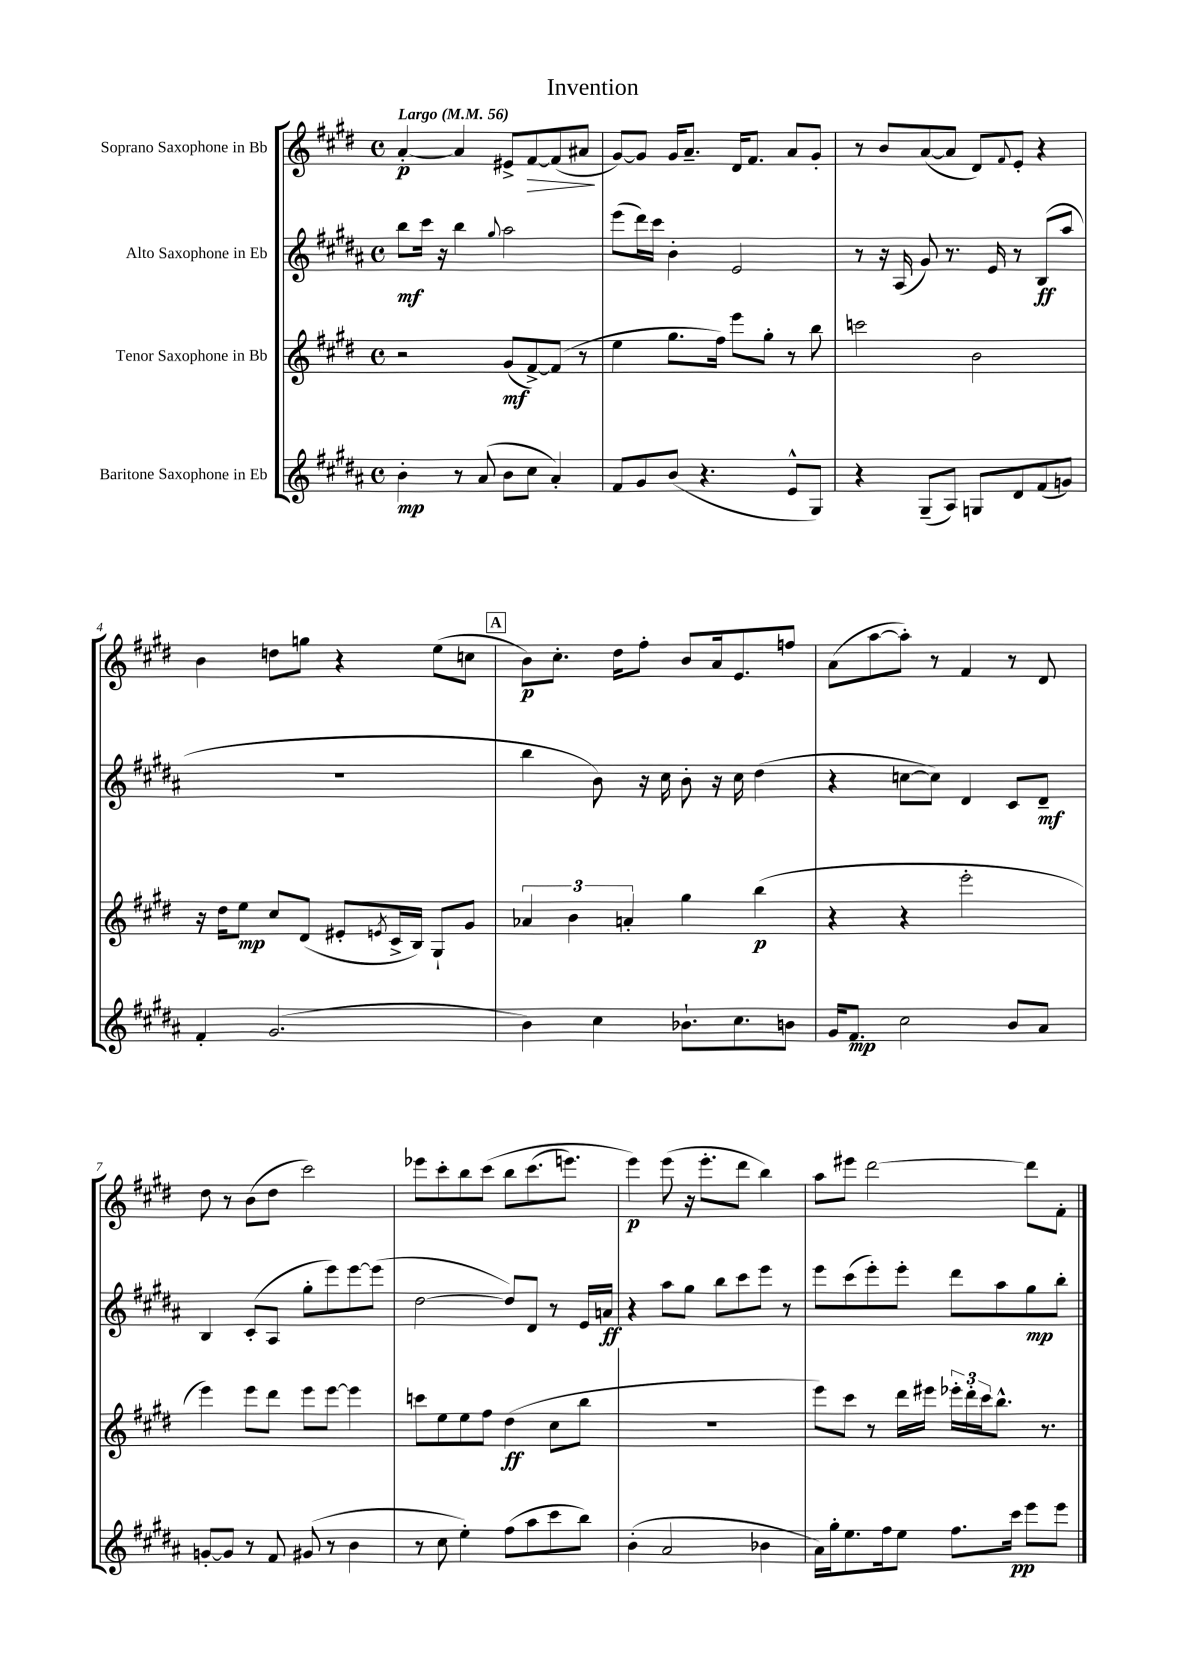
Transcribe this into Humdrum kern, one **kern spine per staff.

**kern	**kern	**kern	**kern
*staff4	*staff3	*staff2	*staff1
*clefG2	*clefG2	*clefG2	*clefG2
*k[f#c#g#d#a#]	*k[f#c#g#d#]	*k[f#c#g#d#a#]	*k[f#c#g#d#]
*M4/4	*M4/4	*M4/4	*M4/4
*met(c)	*met(c)	*met(c)	*met(c)
*MM56	*MM56	*MM56	*MM56
4b'\	2r	8bb\L	[4a'/
.	.	16ccc#\Jk	.
.	.	16r	.
8r	.	4bb\	4a/]
(8a#/	.	.	.
.	.	8qqgg#/	.
8b\L	(8g#/L	2aa#\	8e#^/L
8cc#\J	[8f#^/)	.	[8f#/
4a#'/)	(8f#/]J	.	(8f#/]
.	8r	.	8a#/J
=	=	=	=
8f#/L	4ee\	(8eee\L	[8g#/L)
8g#/	.	16ddd#\L)	8g#/]J
.	.	16ccc#\JJ	.
(8b/J	8.gg#\L	4b'\	16g#/LK
.	.	.	8.a~/J
4.r	.	.	.
.	16ff#\Jk)	.	.
.	8eee\L	2e/	16d#/LK
.	.	.	8.f#/J
.	8gg#'\J	.	.
8e^^/L	8r	.	8a/L
8G#/J)	8bb\	.	8g#'/J
=	=	=	=
4r	2ccc\	8r	8r
.	.	16r	8b/L
.	.	(16A#/	.
(8G#~/L	.	8g#/)	([8a/
8A#/J)	.	8.r	8a/]J
8G/L	2b\	.	8d#/L)
.	.	16e/	.
.	.	.	8qqf#/
8d#/	.	8r	8e'/J
(8f#/	.	(8B/L	4r
8g/J)	.	8aa#/J	.
=	=	=	=
4f#'/	16r	1r	4b\
.	16dd#\LK	.	.
.	8ee\J	.	.
(2.g#/	8cc#/L	.	8dd\L
.	(8d#/J	.	8gg\J
.	8e#'/L	.	4r
.	8qe/	.	.
.	16c#^/L	.	.
.	16B/JJ)	.	.
.	8G#`/L	.	(8ee\L
.	8g#/J	.	8cc\J
=	=	=	=
4b\)	6a-/	4bb\	8b\L)
.	.	.	8.cc#'\J
.	6b\	.	.
4cc#\	.	8b\)	.
.	.	.	16dd#\LK
.	6a'/	.	.
.	.	16r	8ff#'\J
.	.	16cc#\	.
8.b-`\L	4gg#\	8b'\	8b/L
.	.	16r	16a/k
8.cc#\	.	16cc#\	8.e/
.	(4bb\	(4dd#\	.
8b\J	.	.	8ff/J
=	=	=	=
16g#/LK	4r	4r	(8a\L
8.f#/J	.	.	.
.	.	.	[8aa\
2cc#\	4r	[8cc\L	8aa'\]J)
.	.	8cc\]J)	8r
.	2eee'\	4d#/	4f#/
8b/L	.	8c#/L	8r
8a#/J	.	8d#~/J	8d#/
=	=	=	=
[8g'/L	4eee\)	4B/	8dd#\
8g/]J	.	.	8r
8r	8eee\L	(8c#'/L	(8b\L
8f#/	8ddd#\J	8A#/J	8dd#\J
(8g#/	8eee\L	8gg#'\L	2ccc#\)
8r	[8eee\J	8eee\)	.
4b\	4eee\]	[8eee\	.
.	.	(8eee\]J	.
=	=	=	=
8r	8ccc\L	[2dd#\	8eee-\L
8cc#\	8ee\	.	8ccc#'\
4ee'\)	8ee\	.	8bb\
.	8ff#\J	.	&(8ccc#\J
(8ff#\L	(4dd#\	8dd#/]L)	8bb\L
8aa#\	.	8d#/J	(8.ccc#\
8ccc#\	8cc#\L	8r	.
.	.	.	8.eee\J)
8bb\J)	8bb\J	16e/LL	.
.	.	16a/JJ	.
=	=	=	=
(4b'\	1r	4r	4eee\&)
2a#/	.	8aa#\L	(8eee\
.	.	8gg#\J	16r
.	.	.	8.eee'\L
.	.	8bb\L	.
.	.	8ccc#\	8ddd#\J
4b-\	.	8eee\J	4bb\)
.	.	8r	.
=	=	=	=
16a#\LL)	8eee\L)	8eee\L	8aa\L
16gg#'\J	.	.	.
8.ee\	8ccc#\J	(8ccc#\	8eee#\J
.	8r	8eee'\)	[2ddd#\
16ff#\k	.	.	.
8ee\J	16ddd#\LL	8eee'\J	.
.	16eee#\JJ	.	.
8.ff#\L	24eee-'\LL	8ddd#\L	.
.	24ddd#'\	.	.
.	24ccc#\J	.	.
.	8.bb^^\J	8aa#\	.
16ccc#\Jk	.	.	.
8eee\L	.	8gg#\	8ddd#\]L
.	8.r	.	.
8eee\J	.	8bb'\J	8f#'\J
==	==	==	==
*-	*-	*-	*-
